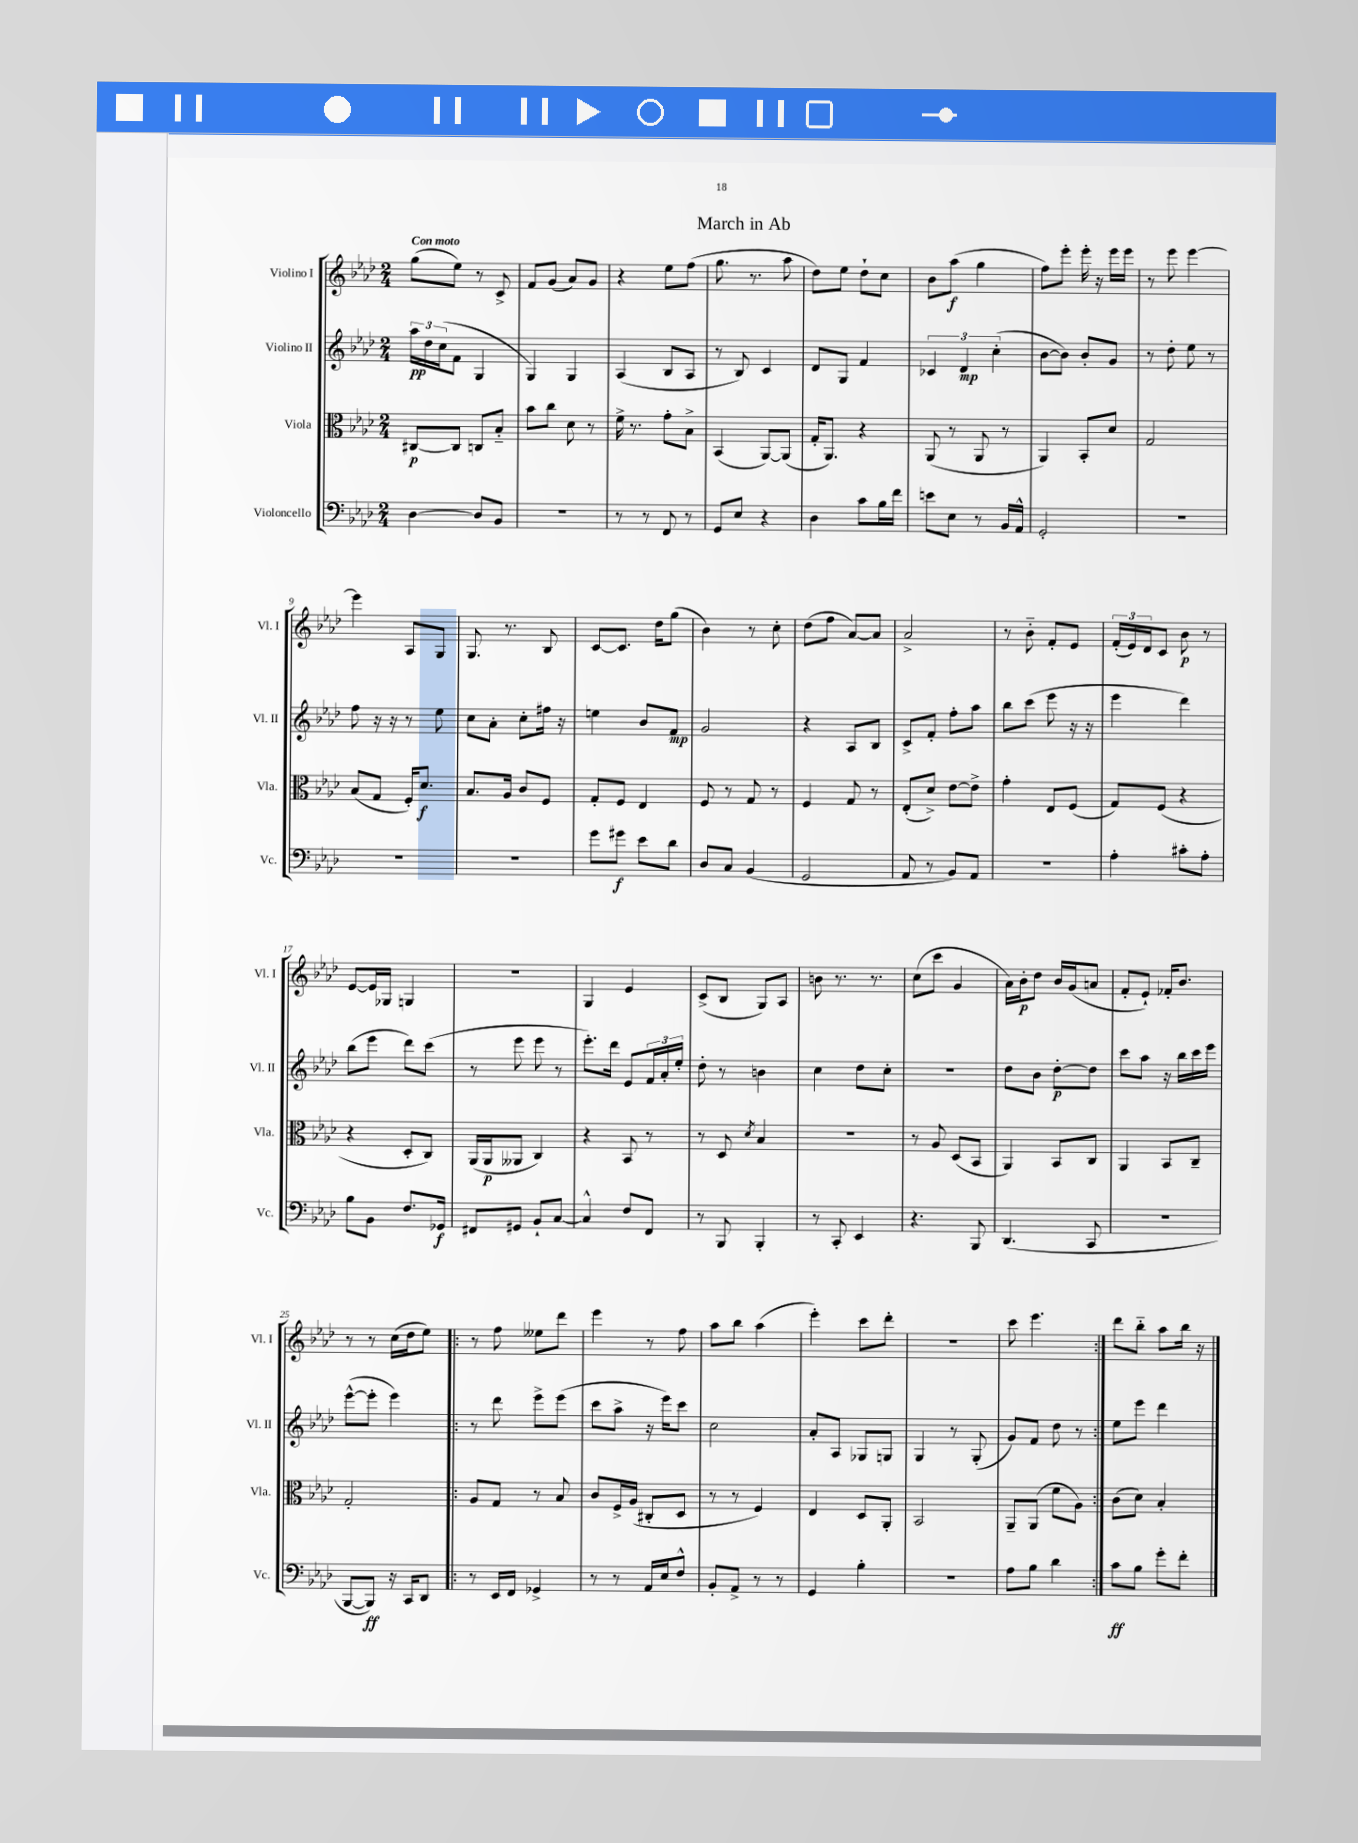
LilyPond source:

\header { title = "March in Ab" }
<<
\new StaffGroup <<
\new Staff = "s0" \with { instrumentName = "Violino I" shortInstrumentName = "Vl. I" } {
    \clef treble \key aes \major \numericTimeSignature \time 2/4 \tempo "Con moto"
    g''8( ees''8) r8 c'8-> |
    f'8 g'8( aes'8) g'8 |
    r4 ees''8 f''8( |
    g''8. r8. aes''8 |
    des''8) ees''8 des''8-! c''8 |
    bes'8 aes''8\f( g''4 |
    f''8) ees'''8-. ees'''16-. r16 ees'''16 ees'''16 |
    r8 ees'''8 ees'''4~ |
    ees'''4 aes8 g8 |
    g8. r8. bes8 |
    c'8~ c'8. des''16 g''8( |
    bes'4) r8 c''8-. |
    des''8( f''8 aes'8~) aes'8 |
    aes'2-> |
    r8 bes'8-_ f'8-. ees'8 |
    \tuplet 3/2 { f'16-.( ees'16) des'16 } c'8 bes'8\p r8 |
    ees'8~ ees'16 ges16 g4 |
    r2 |
    g4 ees'4 |
    c'8->( bes8 g8) aes8 |
    b'8 r8. r8. |
    c''8( c'''8 g'4 |
    aes'16) bes'16-.\p des''8 bes'16 g'16( a'8 |
    f'8-. ees'8-!) fes'16-. bes'8. |
    r8 r8 c''16( des''16 ees''8) |
    \repeat volta 2 { r8 f''8 eeses''8 des'''8 |
    ees'''4 r8 f''8 |
    aes''8 bes''8 aes''4( |
    ees'''4-.) c'''8 des'''8-. |
    R2 |
    c'''8 ees'''4. | }
    des'''8 bes''8-_ aes''8 bes''16 r16 \bar "|." |
}
\new Staff = "s1" \with { instrumentName = "Violino II" shortInstrumentName = "Vl. II" } {
    \clef treble \key aes \major \numericTimeSignature \time 2/4
    \tuplet 3/2 { aes''16\pp des''16 c''16( } f'8 g4 |
    g4) g4 |
    aes4( bes8 aes8 |
    r8 bes8) c'4 |
    des'8 g8 f'4 |
    \tuplet 3/2 { ces'4 des'4\mp c''4-.( } |
    bes'8~ bes'8) bes'8-. g'8 |
    r8 des''8-. ees''8 r8 |
    f''8 r16 r16 r8 ees''8 |
    c''8 aes'8-. c''8-. fis''16 r16 |
    e''4 bes'8 f'8\mp |
    g'2 |
    r4 aes8 bes8 |
    c'8-> f'8-. f''8-. aes''8 |
    bes''8 c'''8( ees'''8 r16 r16 |
    ees'''4 des'''4) |
    bes''8( ees'''8 des'''8) c'''8( |
    r8 ees'''8 ees'''8 r8 |
    ees'''8.-.) des'''16 ees'8 \tuplet 3/2 { f'16 aes'16-. ees''16-. } |
    des''8-. r8 b'4 |
    c''4 des''8 c''8-. |
    r2 |
    des''8 bes'8 des''8~-.\p des''8 |
    c'''8 aes''8 r16 bes''16 c'''16 ees'''16 |
    ees'''8~-^( ees'''8-. ees'''4) |
    \repeat volta 2 { r8 des'''8 ees'''8-> ees'''8( |
    c'''8 aes''8-> r16 ees'''16) c'''8 |
    c''2 |
    aes'8-. aes8 ges8 g8 |
    g4 r8 g8-.( |
    g'8) f'8 des''8 r8 | }
    ees''8 ees'''8 des'''4 \bar "|." |
}
\new Staff = "s2" \with { instrumentName = "Viola" shortInstrumentName = "Vla." } {
    \clef alto \key aes \major \numericTimeSignature \time 2/4
    cis8~\p cis8 c8 bes8-_ |
    bes'8 c''8 des'8 r8 |
    f'16-> r8. g'8-. bes8-> |
    bes,4( aes,8~) aes,8( |
    g16-. aes,8.) r4 |
    aes,8( r8 aes,8 r8 |
    aes,4) bes,8-. des'8 |
    g2 |
    bes8( g8 f16-.) des'8.\f |
    bes8. aes16 c'8 f8 |
    g8-. f8 ees4 |
    f8 r8 g8 r8 |
    f4 g8 r8 |
    ees8-.( des'8->) ees'8~ ees'8-> |
    g'4-. ees8 f8( |
    g8) f8( r4 |
    r4 des8-. c8) |
    aes,16( aes,16\p aeses,8 c4) |
    r4 bes,8 r8 |
    r8 des8 \acciaccatura { des'8 } bes4 |
    R2 |
    r8 aes8 des8( bes,8 |
    aes,4) bes,8 c8 |
    aes,4 bes,8 c8-- |
    g2-. |
    \repeat volta 2 { aes8 g8 r8 bes8 |
    c'8 f16-> aes16( cis8-. des8 |
    r8 r8 f4) |
    ees4 des8 aes,8-. |
    bes,2 |
    aes,8-- aes,8( f'8 aes8) | }
    c'8( des'8) bes4-. \bar "|." |
}
\new Staff = "s3" \with { instrumentName = "Violoncello" shortInstrumentName = "Vc." } {
    \clef bass \key aes \major \numericTimeSignature \time 2/4
    des4~ des8 bes,8 |
    R2 |
    r8 r8 f,8 r8 |
    g,8 ees8 r4 |
    des4 c'8 bes16 f'16 |
    e'8 ees8 r8 bes,16 aes,16-^ |
    g,2-. |
    R2 |
    R2 |
    R2 |
    g'8 gis'8\f ees'8 des'8 |
    des8 c8 bes,4( |
    g,2 |
    aes,8 r8 bes,8) aes,8 |
    R2 |
    aes4-. cis'8-. aes8-. |
    bes8 bes,8 f8. ges,16\f |
    fis,8 gis,8 bes,8-! c8~ |
    c4-^ f8 f,8 |
    r8 bes,,8 bes,,4-. |
    r8 c,8-. ees,4 |
    r4. bes,,8 |
    des,4.( c,8 |
    R2 |
    bes,,8~ bes,,8\ff) r16 c,16 des,8 |
    \repeat volta 2 { r8 ees,16 f,16 ges,4-> |
    r8 r8 aes,16 ees16 f8-^ |
    bes,8-. aes,8-> r8 r8 |
    g,4 bes4-. |
    R2 |
    aes8 bes8 des'4 | }
    c'8\ff bes8 g'8-. f'8-. \bar "|." |
}
>>
>>
